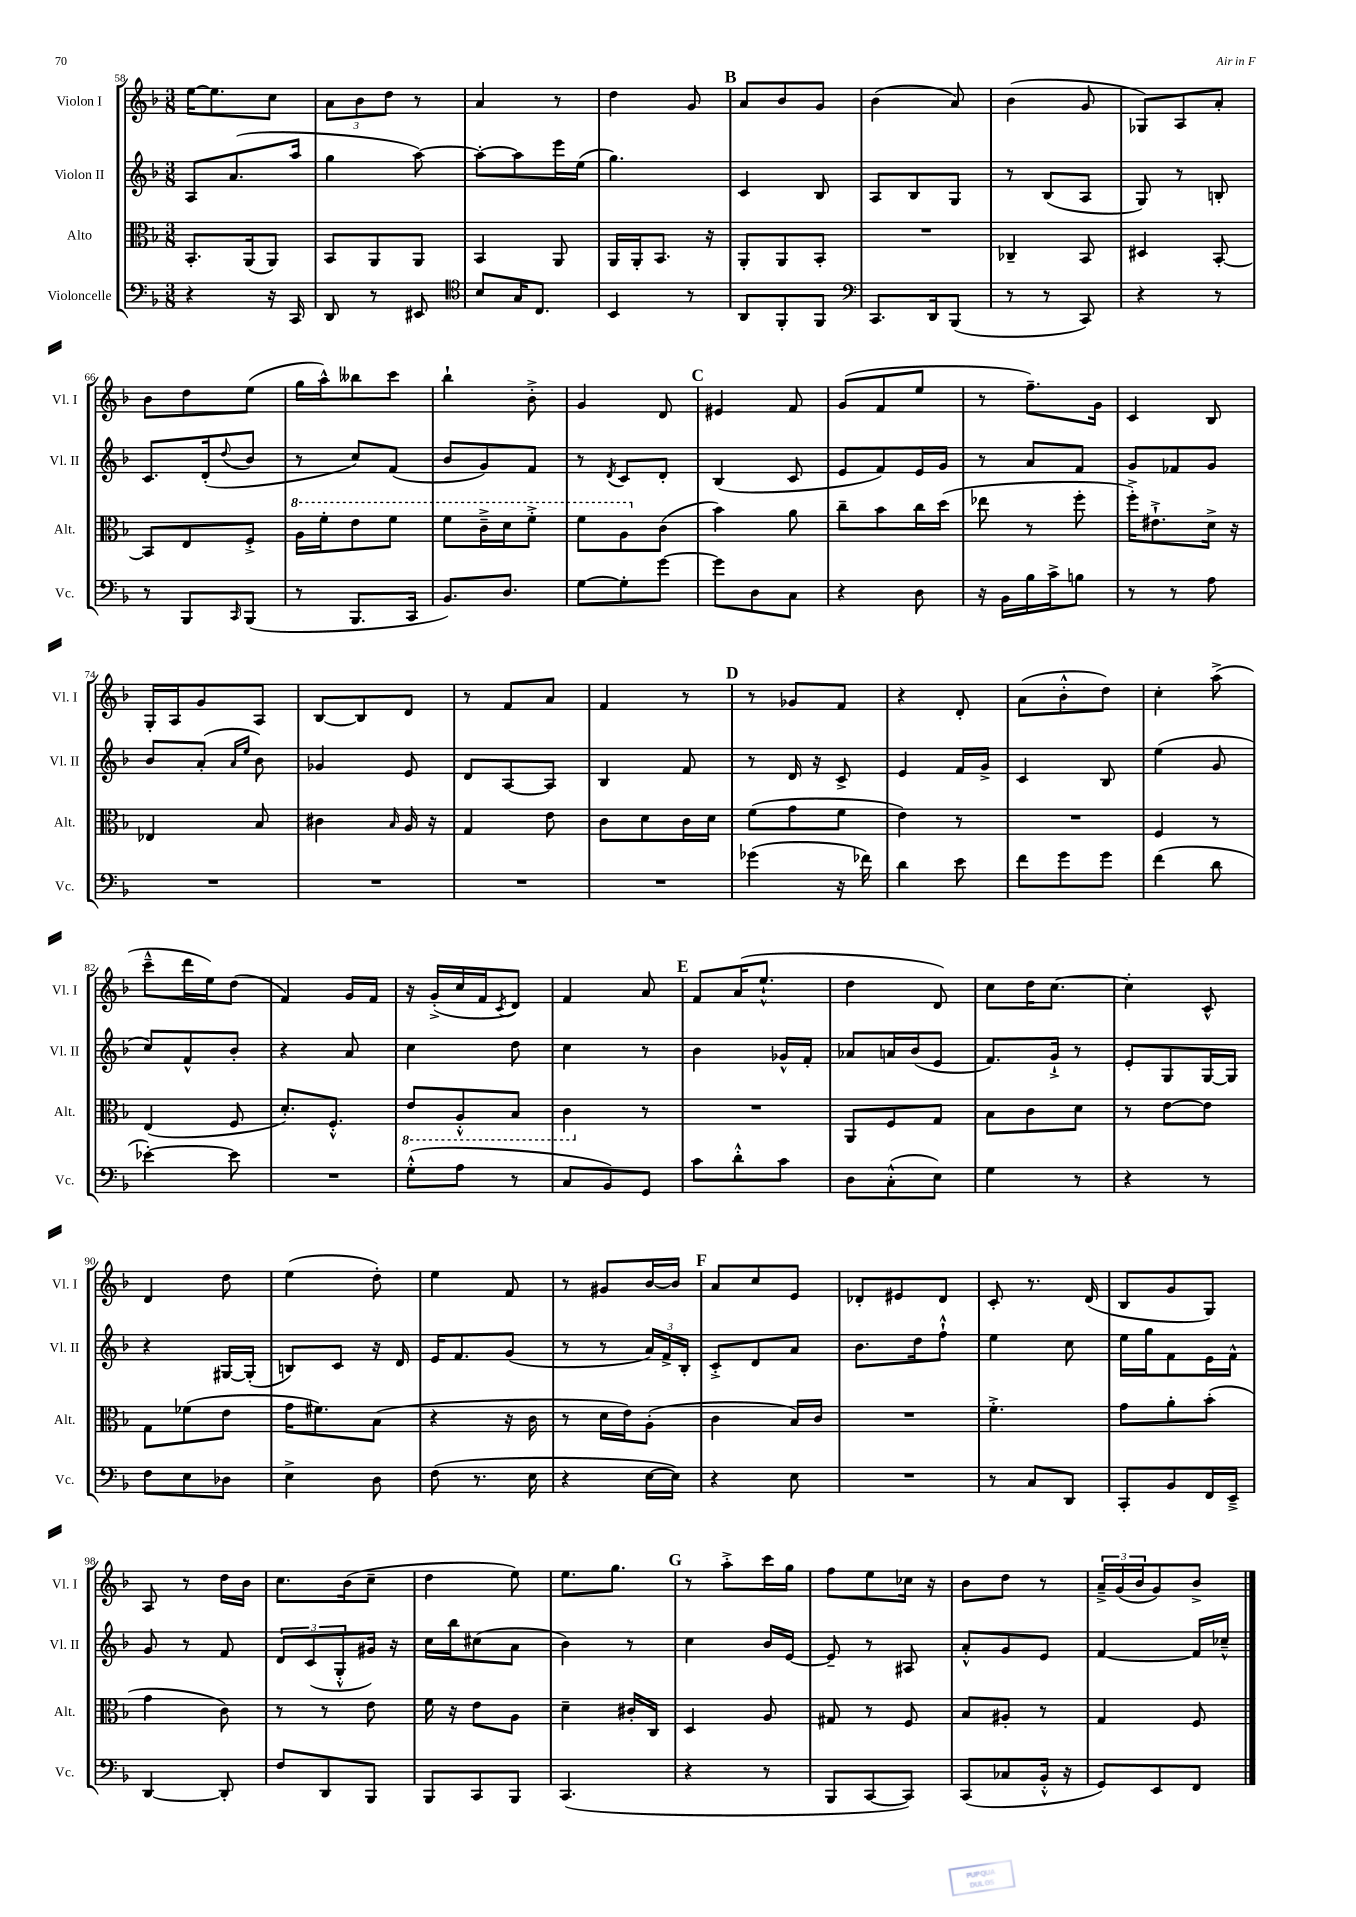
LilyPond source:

<<
\new StaffGroup <<
\new Staff = "s0" \with { instrumentName = "Violon I" shortInstrumentName = "Vl. I" } {
    \clef treble \key f \major \numericTimeSignature \time 3/8
    e''16~ e''8. c''8 |
    \tuplet 3/2 { a'8 bes'8 d''8 } r8 |
    a'4 r8 |
    d''4 g'8 |
    \mark \markup { \bold "B" } a'8 bes'8 g'8 |
    bes'4( a'8) |
    bes'4( g'8 |
    ges8) a8 a'8-. |
    bes'8 d''8 e''8( |
    g''16 a''16-^) beses''8 c'''8 |
    bes''4-! bes'8-.-> |
    g'4 d'8 |
    \mark \markup { \bold "C" } eis'4 f'8 |
    g'8( f'8 e''8 |
    r8 f''8.--) g'16 |
    c'4 bes8 |
    g16-. a16 g'8 a8 |
    bes8~ bes8 d'8 |
    r8 f'8 a'8 |
    f'4 r8 |
    \mark \markup { \bold "D" } r8 ges'8 f'8 |
    r4 d'8-. |
    a'8( bes'8-.-^ d''8) |
    c''4-. a''8->( |
    c'''8---^ d'''16 e''16) d''8( |
    f'4) g'16 f'16 |
    r16 g'16-.->( c''16 f'16 \acciaccatura { c'8 } d'8) |
    f'4 a'8 |
    \mark \markup { \bold "E" } f'8 a'16( e''8.-!-^ |
    d''4 d'8) |
    c''8 d''16 c''8.~ |
    c''4-. c'8-^ |
    d'4 d''8 |
    e''4( d''8-.) |
    e''4 f'8 |
    r8 gis'8 bes'16~ bes'16 |
    \mark \markup { \bold "F" } a'8 c''8 e'8 |
    des'8-. eis'8 des'8 |
    c'8-. r8. d'16( |
    bes8 g'8 g8) |
    a8 r8 d''16 bes'16 |
    c''8. bes'16( c''8-- |
    d''4 e''8) |
    e''8. g''8. |
    \mark \markup { \bold "G" } r8 a''8-.-> c'''16 g''16 |
    f''8 e''8 ces''16 r16 |
    bes'8 d''8 r8 |
    \tuplet 3/2 { a'16---> g'16( bes'16 } g'8) bes'8-> \bar "|." |
}
\new Staff = "s1" \with { instrumentName = "Violon II" shortInstrumentName = "Vl. II" } {
    \clef treble \key f \major \numericTimeSignature \time 3/8
    a8 a'8.( a''16 |
    g''4 a''8~) |
    a''8~-. a''8 e'''16 e''16( |
    g''4.) |
    \mark \markup { \bold "B" } c'4 bes8 |
    a8 bes8 g8 |
    r8 bes8( a8 |
    g8) r8 b8-. |
    c'8. d'16-.( \appoggiatura { d''8 } bes'8 |
    r8 c''8) f'8( |
    bes'8 g'8) f'8 |
    r8 \acciaccatura { d'8 } c'8 d'8-. |
    \mark \markup { \bold "C" } bes4( c'8 |
    e'8 f'8) e'16 g'16 |
    r8 a'8 f'8 |
    g'8 fes'8 g'8 |
    bes'8 a'8-.( \grace { a'16 e''16 } bes'8) |
    ges'4 e'8 |
    d'8 a8~ a8 |
    bes4 f'8 |
    \mark \markup { \bold "D" } r8 d'16 r16 c'8-> |
    e'4 f'16 g'16-> |
    c'4 bes8 |
    e''4( g'8 |
    c''8) f'8-^ bes'8-. |
    r4 a'8 |
    c''4 d''8 |
    c''4 r8 |
    \mark \markup { \bold "E" } bes'4 ges'16-^ f'16-. |
    aes'8 a'16 bes'16( e'8 |
    f'8.) g'16-!-> r8 |
    e'8-. g8 g16~ g16 |
    r4 gis16~ gis16-.( |
    b8) c'8 r16 d'16 |
    e'16 f'8. g'8( |
    r8 r8 \tuplet 3/2 { a'16) f'16-> bes16-. } |
    \mark \markup { \bold "F" } c'8-.-> d'8 a'8 |
    bes'8. d''16 f''8-!-^ |
    e''4 c''8 |
    e''16 g''16 f'8 e'16 f'16-^ |
    g'8 r8 f'8 |
    \tuplet 3/2 { d'8 c'8( g8-.-^ } gis'16) r16 |
    c''16 bes''16 cis''8( a'8 |
    bes'4) r8 |
    \mark \markup { \bold "G" } c''4 bes'16 e'16~ |
    e'8-- r8 ais8 |
    a'8-.-^ g'8 e'8 |
    f'4~ f'16 ces''16---^ \bar "|." |
}
\new Staff = "s2" \with { instrumentName = "Alto" shortInstrumentName = "Alt." } {
    \clef alto \key f \major \numericTimeSignature \time 3/8
    bes,8.-. a,16( a,8) |
    bes,8 a,8 a,8 |
    bes,4 a,8 |
    a,16 a,16-. bes,8. r16 |
    \mark \markup { \bold "B" } a,8-. a,8 bes,8-. |
    R4. |
    ces4-- bes,8 |
    dis4 bes,8~-. |
    bes,8 e8 f8-.-> |
    \ottava #1 a'16 f''16-. e''8 f''8 |
    f''8 c''16---> d''16 f''8-.-> |
    f''8 a'8 \ottava #0 c'8( |
    \mark \markup { \bold "C" } bes'4) a'8 |
    c''8-- bes'8 c''16 d''16( |
    ees''8 r8 f''8-. |
    f''16-.->) eis'8.-!-> d'16-> r16 |
    ees4 bes8 |
    cis'4 \grace { bes16 } a16 r16 |
    g4 e'8 |
    c'8 d'8 c'16 d'16 |
    \mark \markup { \bold "D" } f'8( g'8 f'8 |
    e'4) r8 |
    R4. |
    f4 r8 |
    e4( f8 |
    d'8.-.) f8.-.-^ |
    \ottava #-1 e8 a,8-.-^ bes,8 |
    c4 \ottava #0 r8 |
    \mark \markup { \bold "E" } R4. |
    a,8 f8 g8 |
    bes8 c'8 d'8 |
    r8 e'8~ e'8 |
    g8 fes'8( e'8 |
    g'16 fis'8.) bes8( |
    r4 r16 c'16 |
    r8 d'16 e'16) a8-.( |
    \mark \markup { \bold "F" } c'4 bes16) c'16 |
    R4. |
    f'4.-.-> |
    g'8 a'8-. bes'8-.( |
    g'4 c'8) |
    r8 r8 e'8 |
    f'16 r16 e'8 a8 |
    d'4-- cis'16-. c16 |
    \mark \markup { \bold "G" } d4 a8 |
    gis8 r8 f8 |
    bes8 ais8-. r8 |
    g4 f8 \bar "|." |
}
\new Staff = "s3" \with { instrumentName = "Violoncelle" shortInstrumentName = "Vc." } {
    \clef bass \key f \major \numericTimeSignature \time 3/8
    r4 r16 c,16 |
    d,8 r8 eis,8 |
    \clef tenor bes8 g16 c8. |
    bes,4 r8 |
    \mark \markup { \bold "B" } a,8 f,8-. f,8 |
    \clef bass c,8. d,16 bes,,8( |
    r8 r8 c,8) |
    r4 r8 |
    r8 bes,,8 \grace { c,16 } bes,,8( |
    r8 bes,,8. c,16 |
    bes,8.) d8. |
    g8~ g8-. g'8~ |
    \mark \markup { \bold "C" } g'8 d8 c8 |
    r4 d8 |
    r16 bes,16 bes16 c'16-> b8 |
    r8 r8 a8 |
    R4. |
    R4. |
    R4. |
    R4. |
    \mark \markup { \bold "D" } ges'4( r16 fes'16) |
    d'4 e'8 |
    f'8 g'8 g'8 |
    f'4( d'8 |
    ees'4~-.) ees'8 |
    R4. |
    g8-.-^( a8 r8 |
    c8 bes,8) g,8 |
    \mark \markup { \bold "E" } c'8 d'8-.-^ c'8 |
    d8 c8-.-^( e8) |
    g4 r8 |
    r4 r8 |
    f8 e8 des8 |
    e4-> d8 |
    f8( r8. e16 |
    r4 e16~ e16) |
    \mark \markup { \bold "F" } r4 e8 |
    R4. |
    r8 c8 d,8 |
    c,8-. bes,8 f,16 e,16---> |
    d,4~ d,8-. |
    f8 d,8 bes,,8 |
    bes,,8 c,8 bes,,8 |
    c,4.( |
    \mark \markup { \bold "G" } r4 r8 |
    bes,,8 c,8~ c,8) |
    c,8( ces8 bes,16-.-^ r16 |
    g,8) e,8 f,8 \bar "|." |
}
>>
>>
\layout { \context { \Score currentBarNumber = #58 } }
